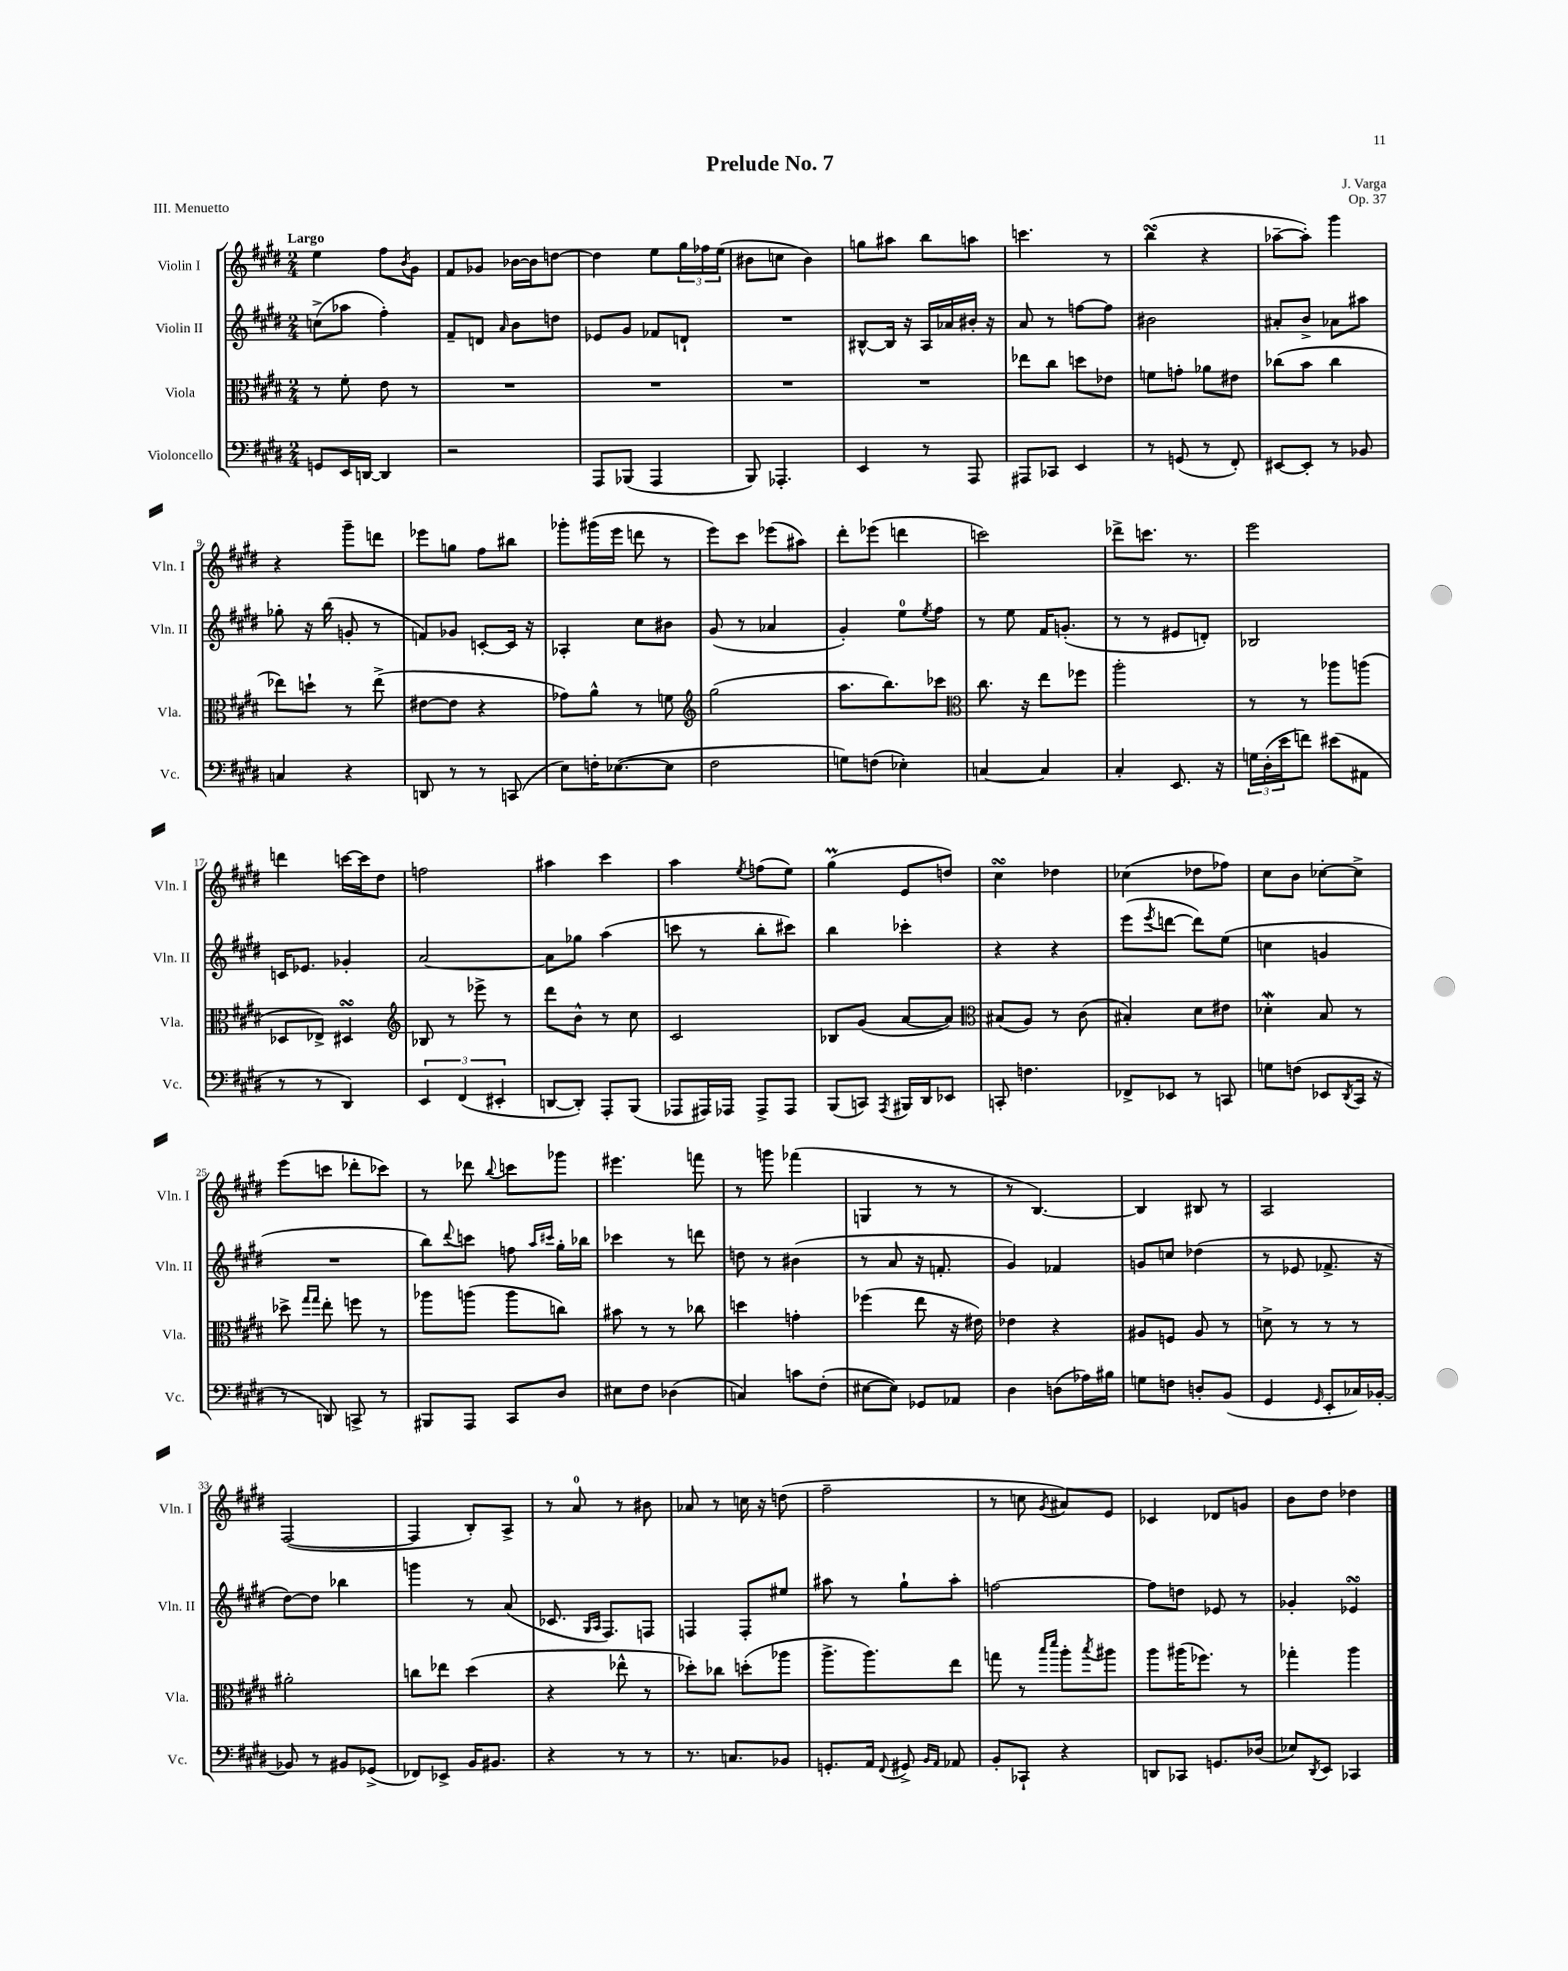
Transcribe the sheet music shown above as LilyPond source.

\header { title = "Prelude No. 7" composer = "J. Varga" opus = "Op. 37" piece = "III. Menuetto" }
<<
\new StaffGroup <<
\new Staff = "s0" \with { instrumentName = "Violin I" shortInstrumentName = "Vln. I" } {
    \clef treble \key e \major \numericTimeSignature \time 2/4 \tempo "Largo"
    e''4 fis''8 \acciaccatura { b'8 } gis'8 |
    fis'8 ges'8 bes'16~ bes'16 d''8~ |
    d''4 e''8 \tuplet 3/2 { gis''16 fes''16 e''16( } |
    bis'8 c''8 bis'4) |
    g''8 ais''8 b''8 a''8 |
    c'''4. r8 |
    b''4\turn( r4 |
    aes''8~-- aes''8-.) gis'''4 |
    r4 gis'''8-- d'''8 |
    ees'''8 g''8 fis''8 bis''8 |
    ges'''8-. gis'''16( e'''16 d'''8 r8 |
    e'''8) cis'''8 ees'''8( ais''8) |
    dis'''8-. ees'''8( d'''4 |
    c'''2) |
    des'''8-> c'''8. r8. |
    e'''2 |
    d'''4 c'''16~ c'''16 dis''8 |
    f''2 |
    ais''4 cis'''4 |
    a''4 \acciaccatura { e''8 } f''8( e''8) |
    gis''4\prall( e'8 d''8) |
    cis''4\turn des''4 |
    ces''4( des''8 fes''8) |
    cis''8 b'8 ces''8~-. ces''8-> |
    e'''8( c'''8 des'''8-. ces'''8) |
    r8 des'''8 \appoggiatura { b''8 } c'''8 ges'''8 |
    eis'''4. f'''8 |
    r8 g'''8 fes'''4( |
    g4 r8 r8 |
    r8 b4.~) |
    b4 bis8 r8 |
    a2 |
    fis2~( |
    fis4 b8-.) a8-> |
    r8 a'8-0 r8 bis'8 |
    aes'8 r8 c''16 r16 d''8( |
    fis''2-- |
    r8 c''8 \acciaccatura { gis'8 } ais'8) e'8 |
    ces'4 des'8 g'8 |
    b'8 dis''8 des''4 \bar "|." |
}
\new Staff = "s1" \with { instrumentName = "Violin II" shortInstrumentName = "Vln. II" } {
    \clef treble \key e \major \numericTimeSignature \time 2/4
    c''8->( aes''8 fis''4-.) |
    fis'8-- d'8 \grace { a'16 } b'8 d''8 |
    ees'8 gis'8 fes'8 d'8-! |
    R2 |
    bis8~-^ bis16 r16 a16 aes'16 bis'16-. r16 |
    a'8 r8 f''8~ f''8 |
    bis'2 |
    ais'8-. b'8-> aes'8 ais''8 |
    ges''8-. r16 b''16( g'8-. r8 |
    f'8) ges'8 c'8~-. c'16 r16 |
    aes4-. cis''8 bis'8 |
    gis'8( r8 aes'4 |
    gis'4-.) e''8-0 \acciaccatura { e''8 } fis''8 |
    r8 e''8 fis'16 g'8.-.( |
    r8 r8 eis'8 d'8-.) |
    bes2 |
    c'16 ees'8. ges'4-. |
    a'2~ |
    a'8 ges''8 a''4( |
    c'''8 r8 b''8-. cis'''8) |
    b''4 ces'''4-. |
    r4 r4 |
    e'''8( \acciaccatura { e'''8 } d'''8~ d'''8) e''8( |
    c''4 g'4 |
    R2 |
    b''8) \appoggiatura { dis'''8 } c'''8 f''8 \grace { a''16 cis'''16 } gis''16-. bes''16 |
    ces'''4 r8 d'''8 |
    d''8 r8 bis'4( |
    r8 a'8 r16 f'8.-. |
    gis'4) fes'4 |
    g'8 c''8 des''4( |
    r8 ees'8 fes'8.-> r16 |
    dis''8~) dis''8 bes''4 |
    g'''4 r8 a'8( |
    ces'8. \grace { gis16 a16 } fis8.) f8 |
    f4 f8-. eis''8 |
    ais''8 r8 gis''8-! ais''8-. |
    f''2~ |
    f''8 d''8 ees'8 r8 |
    ges'4-. ees'4\turn \bar "|." |
}
\new Staff = "s2" \with { instrumentName = "Viola" shortInstrumentName = "Vla." } {
    \clef alto \key e \major \numericTimeSignature \time 2/4
    r8 fis'8-. e'8 r8 |
    R2 |
    R2 |
    R2 |
    R2 |
    ees''8 cis''8 d''8 ees'8 |
    f'8 g'8-. aes'8 eis'8 |
    ces''8( b'8 ces''4 |
    ees''8) d''8-! r8 ees''8->( |
    eis'8~ eis'8 r4 |
    ges'8) a'8-^ r8 f'8 |
    \clef treble gis''2( |
    a''8. b''8.) ces'''8 |
    \clef alto cis''8. r16 e''8 fes''8 |
    a''2-. |
    r8 r8 aes''8 a''8( |
    des8 ees8->) dis4\turn |
    \clef treble bes8 r8 ees'''8-> r8 |
    dis'''8 b'8-^ r8 cis''8 |
    cis'2 |
    bes8 gis'8( a'8~ a'8) |
    \clef alto bis8( a8) r8 cis'8( |
    bis4-.) dis'8 eis'8 |
    des'4-.\mordent b8 r8 |
    des''8-> \grace { gis''16 gis''16 } e''8-. f''8 r8 |
    aes''8 a''8( a''8 c''8) |
    bis'8 r8 r8 ces''8 |
    d''4 g'4-. |
    fes''4( e''8 r16 eis'16) |
    ees'4 r4 |
    ais8 f8 ais8 r8 |
    d'8-> r8 r8 r8 |
    ais'2-. |
    c''8 ees''8 dis''4( |
    r4 ees''8-^ r8 |
    des''8-.) ces''8 d''8-.( aes''8 |
    a''8.-> a''8.) e''8 |
    g''8 r8 \grace { b''16 dis'''16 } a''8-. \acciaccatura { b''8 } ais''8 |
    a''8 ais''16( fes''8.) r8 |
    ges''4-. a''4 \bar "|." |
}
\new Staff = "s3" \with { instrumentName = "Violoncello" shortInstrumentName = "Vc." } {
    \clef bass \key e \major \numericTimeSignature \time 2/4
    g,8 e,16 d,16~ d,4 |
    r2 |
    a,,8 bes,,8( a,,4 |
    b,,8) aes,,4.-. |
    e,4 r8 a,,8 |
    ais,,8 ces,8 e,4 |
    r8 g,8( r8 fis,8-.) |
    eis,8~ eis,8-. r8 bes,8 |
    c4 r4 |
    d,8 r8 r8 c,8( |
    e8) f16-. ees8.~( ees8 |
    fis2 |
    g8) f8( ees4-.) |
    c4~ c4 |
    cis4-. e,8. r16 |
    \tuplet 3/2 { g16 dis16-.( e'16 } f'8) eis'8( ais,8 |
    r8 r8 dis,4) |
    \tuplet 3/2 { e,4 fis,4( eis,4-. } |
    d,8~ d,8-.) a,,8-. b,,8( |
    aes,,8 ais,,16) aes,,16 aes,,8-> aes,,8 |
    b,,8( c,8) \acciaccatura { a,,8 } bis,,16 dis,16 ees,8 |
    c,8-. f4. |
    fes,8-> ees,8 r8 c,8 |
    g8 f8( ees,8 \acciaccatura { dis,8 } cis,16 r16 |
    r8 d,8) c,8-> r8 |
    bis,,8 a,,8 cis,8 dis8 |
    eis8 fis8 des4( |
    c4) c'8 fis8-.( |
    eis8~ eis8) ges,8 aes,8 |
    dis4 d8( aes16) bis16 |
    g8 f8 d8-. b,8( |
    gis,4 \grace { gis,16 } e,8-. ces16) bes,16~-. |
    bes,8 r8 bis,8 ges,8->( |
    fes,8) ees,8-> b,16 bis,8. |
    r4 r8 r8 |
    r8. c8. bes,8 |
    g,8.-. a,16 \appoggiatura { fis,8 } gis,8-> \grace { b,16 a,16 } aes,8 |
    b,8-. ces,8-! r4 |
    d,8 ces,8 g,8. des16( |
    ees8) \acciaccatura { dis,8 } e,8 ces,4 \bar "|." |
}
>>
>>
